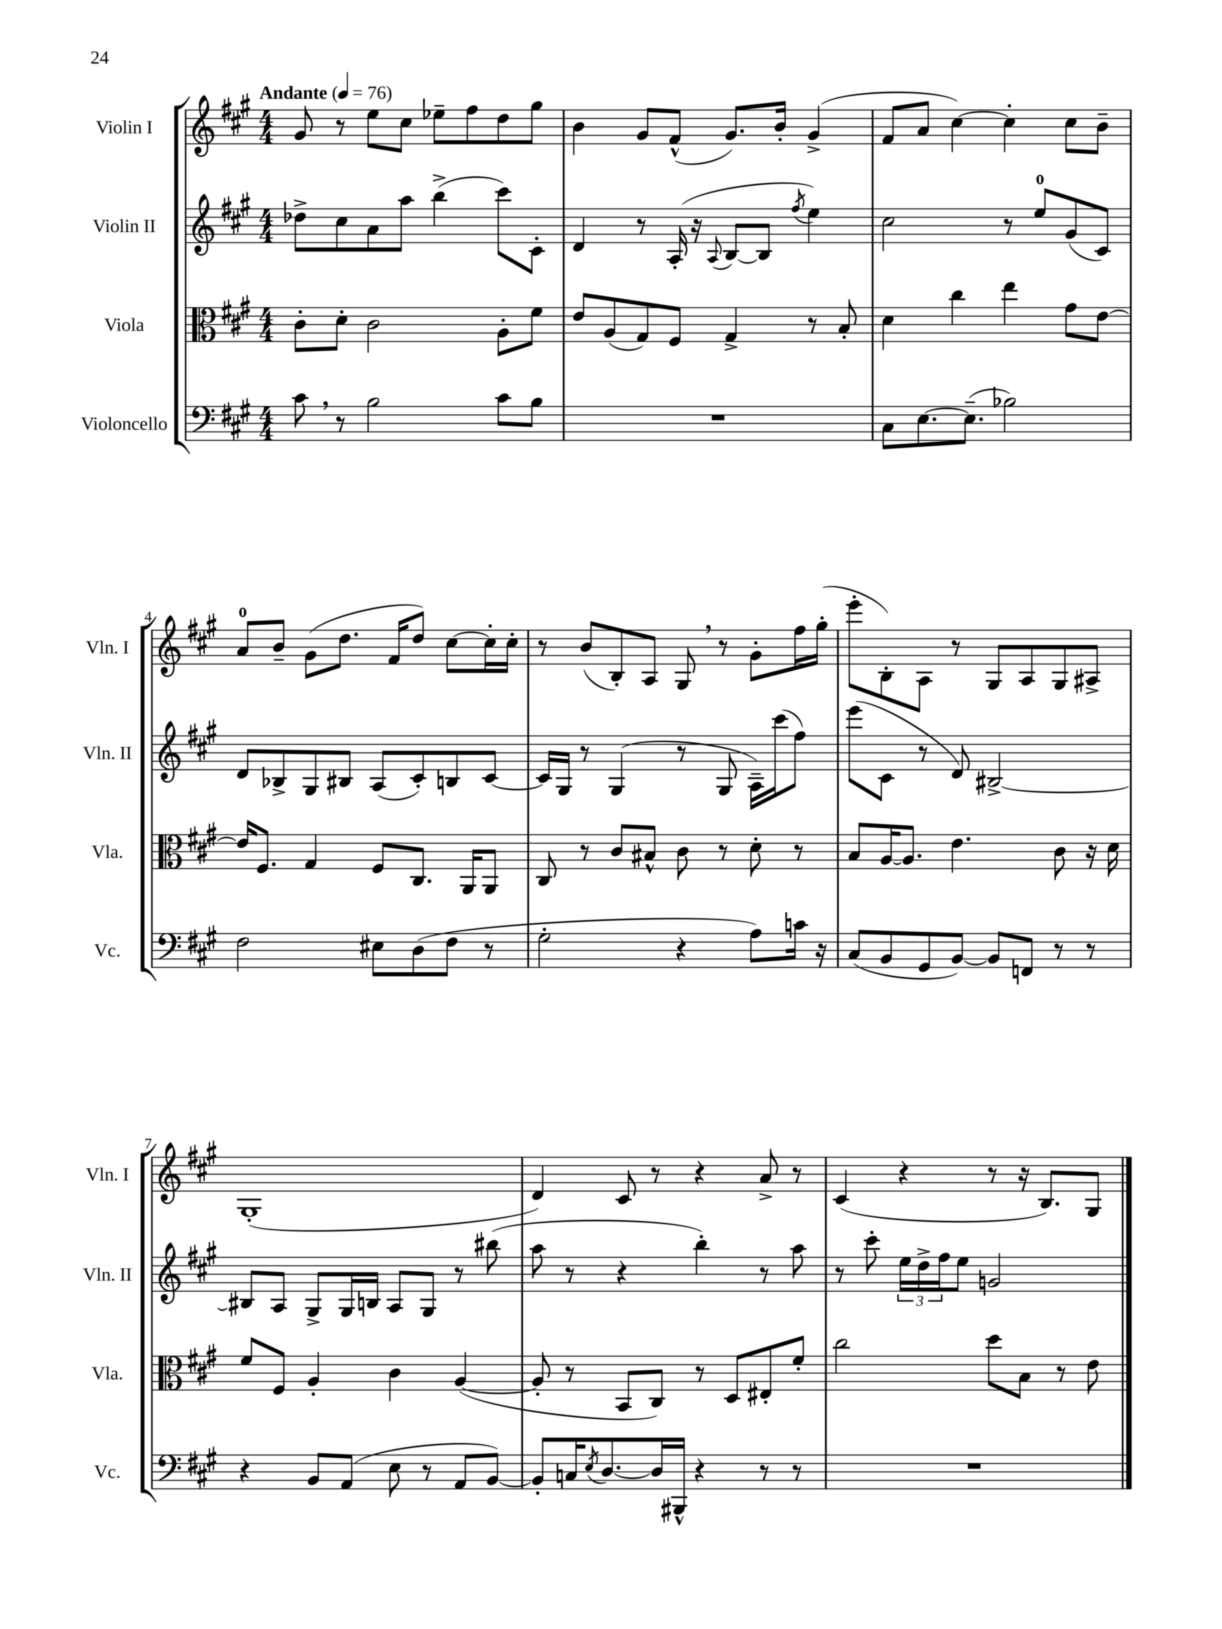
<<
\new StaffGroup <<
\new Staff = "s0" \with { instrumentName = "Violin I" shortInstrumentName = "Vln. I" } {
    \clef treble \key a \major \numericTimeSignature \time 4/4 \tempo "Andante" 4 = 76
    gis'8 r8 e''8 cis''8 ees''8-- fis''8 d''8 gis''8 |
    b'4 gis'8 fis'8-^( gis'8.) b'16-. gis'4->( |
    fis'8 a'8 cis''4~) cis''4-. cis''8 b'8-- |
    a'8-0 b'8-- gis'8( d''8. fis'16 d''8) cis''8~ cis''16-. cis''16-. |
    r8 b'8( b8-.) a8 gis8 \breathe r8 gis'8-. fis''16 gis''16-.( |
    e'''8-. b8-.) a8 r8 gis8 a8 gis8 ais8-> |
    gis1-.( |
    d'4) cis'8 r8 r4 a'8-> r8 |
    cis'4( r4 r8 r16 b8.) gis8 \bar "|." |
}
\new Staff = "s1" \with { instrumentName = "Violin II" shortInstrumentName = "Vln. II" } {
    \clef treble \key a \major \numericTimeSignature \time 4/4
    des''8-> cis''8 a'8 a''8 b''4->( cis'''8) cis'8-. |
    d'4 r8 a16-.( r16 \appoggiatura { a8 } b8~ b8 \acciaccatura { fis''8 } e''4) |
    cis''2 r8 e''8-0 gis'8( cis'8) |
    d'8 bes8-> gis8 bis8 a8( cis'8-.) b8 cis'8~ |
    cis'16 gis16 r8 gis4( r8 gis8 a16--) cis'''16( fis''8) |
    e'''8( cis'8 r8 d'8) bis2~-> |
    bis8 a8 gis8-> gis16 b16 a8 gis8 r8 bis''8( |
    a''8 r8 r4 b''4-.) r8 a''8 |
    r8 cis'''8-. \tuplet 3/2 { e''16 d''16-> fis''16 } e''8 g'2 \bar "|." |
}
\new Staff = "s2" \with { instrumentName = "Viola" shortInstrumentName = "Vla." } {
    \clef alto \key a \major \numericTimeSignature \time 4/4
    cis'8-. d'8-. cis'2 a8-. fis'8 |
    e'8 a8( gis8) fis8 gis4-> r8 b8-. |
    d'4 cis''4 e''4 gis'8 e'8~ |
    e'16 fis8. gis4 fis8 cis8. a,16 a,8 |
    cis8 r8 cis'8 bis8-^ cis'8 r8 d'8-. r8 |
    b8 a16~ a8. e'4. cis'8 r16 d'16 |
    fis'8 fis8 a4-. cis'4 a4~( |
    a8-. r8 b,8 cis8) r8 d8 eis8-. fis'8-. |
    cis''2 d''8 b8 r8 e'8 \bar "|." |
}
\new Staff = "s3" \with { instrumentName = "Violoncello" shortInstrumentName = "Vc." } {
    \clef bass \key a \major \numericTimeSignature \time 4/4
    cis'8 \breathe r8 b2 cis'8 b8 |
    R1 |
    cis8 e8.~ e8.--( bes2) |
    fis2 eis8 d8( fis8 r8 |
    gis2-. r4 a8) c'16 r16 |
    cis8( b,8 gis,8 b,8~) b,8 f,8 r8 r8 |
    r4 b,8 a,8( e8 r8 a,8 b,8~) |
    b,8-. c16 \acciaccatura { e8 } d8.~ d16 bis,,16-^ r4 r8 r8 |
    R1 \bar "|." |
}
>>
>>
